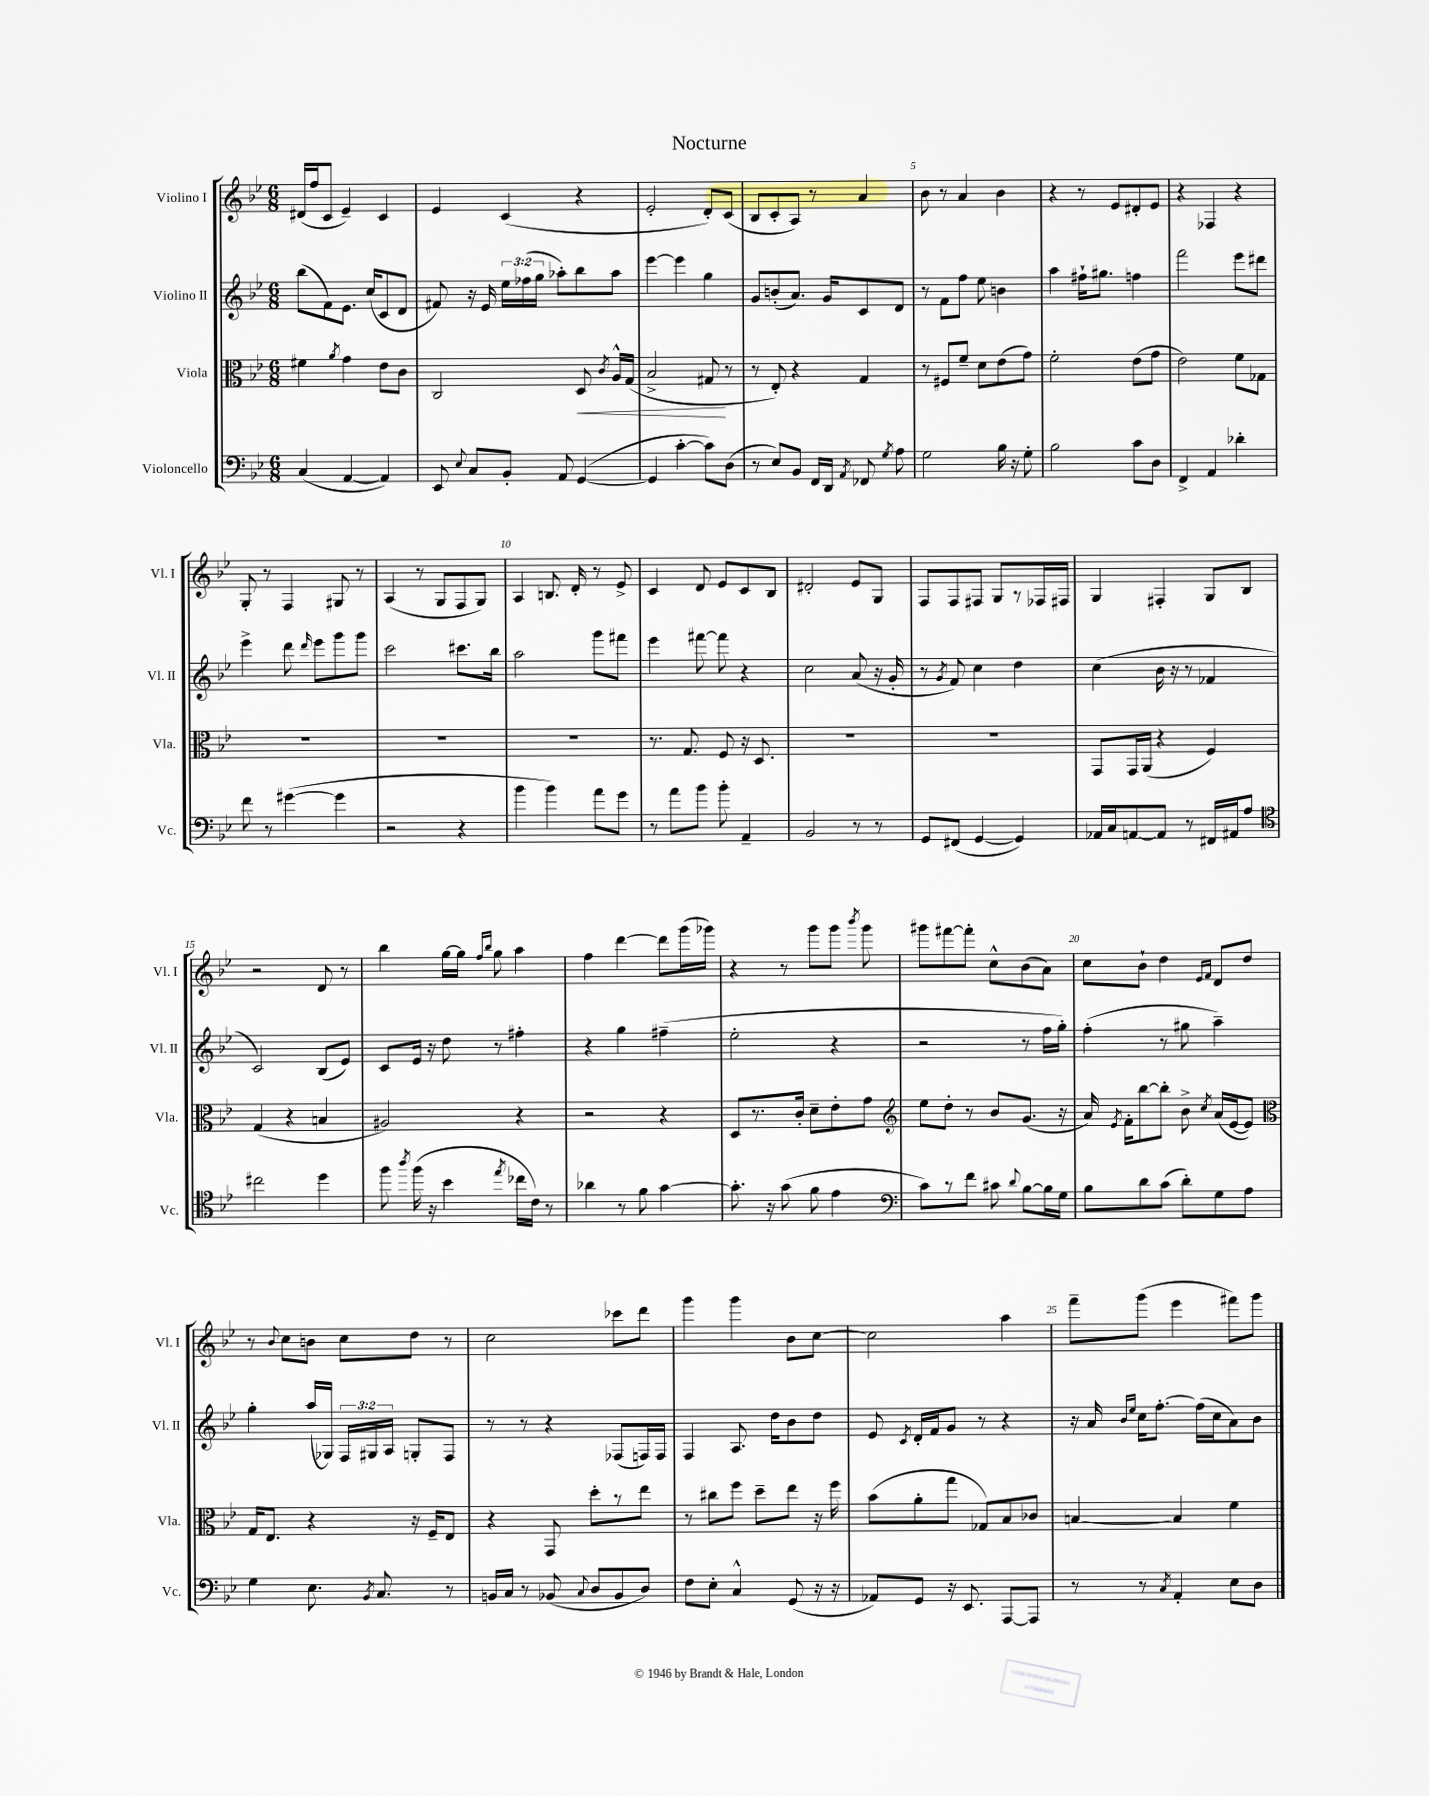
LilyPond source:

\header { title = "Nocturne" }
<<
\new StaffGroup <<
\new Staff = "s0" \with { instrumentName = "Violino I" shortInstrumentName = "Vl. I" } {
    \clef treble \key bes \major \numericTimeSignature \time 6/8
    \autoBeamOff dis'16[( f''16 c'8] ees'4--) c'4 |
    ees'4 c'4( r4 |
    ees'2-. d'8[-.) c'8]( |
    bes8[ c'8-. a8]) r8 a'4 |
    bes'8 r8 a'4 bes'4 |
    r4 r8 ees'8[ dis'8-. ees'8] |
    r4 fes4 r4 |
    g8-. r8 f4 gis8 r8 |
    a4( r8 g8[ f8 g8]) |
    a4 b8. d'16-. r8 ees'8-> |
    c'4 d'8 ees'8[ c'8 bes8] |
    dis'2-. ees'8[ g8] |
    f8[ f8 fis8] g8[ r8 fes16 fis16] |
    g4 fis4-. g8[ bes8] |
    r2 d'8 r8 |
    bes''4 g''16[~ g''16] \grace { f''16[ bes''16] } g''8 a''4 |
    f''4 d'''4~ d'''8[ g'''16( ges'''16]) |
    r4 r8 g'''8[ g'''8] \acciaccatura { bes'''8 } g'''8 |
    gis'''8[ fis'''8~ fis'''8]-. c''8[-^ bes'8( a'8]) |
    c''8[ bes'8]-! d''4 \grace { ees'16[ f'16] } d'8[ d''8] |
    r8 \appoggiatura { bes'8 } c''8[ b'8] c''8[ d''8] r8 |
    c''2 ces'''8[ d'''8] |
    g'''4 g'''4 bes'8[ c''8]~ |
    c''2 a''4 |
    f'''8[-- g'''8]( ees'''4 fis'''8[) g'''8] \bar "|." |
}
\new Staff = "s1" \with { instrumentName = "Violino II" shortInstrumentName = "Vl. II" } {
    \clef treble \key bes \major \numericTimeSignature \time 6/8 \override Staff.TupletNumber.text = #tuplet-number::calc-fraction-text
    \autoBeamOff bes''8[( f'8) ees'8.] c''16[( c'8 d'8] |
    fis'8) r16 ees'16 \tuplet 3/2 { ees''16[ fes''16( g''16] } aes''8[-.) bes''8 aes''8] |
    ees'''4~ ees'''4 g''4 |
    g'8[ b'8-.( a'8.]) g'16[ c'8 d'8] |
    r8 f'8[ f''8] ees''8 b'4 |
    a''4 fis''16[-! gis''8.] f''4 |
    f'''2 ees'''8[ dis'''8] |
    ees'''4-> d'''8 \grace { d'''16 } ees'''8[ g'''8 g'''8] |
    c'''2 cis'''8.[ bes''16] |
    a''2 g'''8[ fis'''8] |
    ees'''4 fis'''8~ fis'''8 r4 |
    c''2 a'8( r16 g'16-. |
    r8 \acciaccatura { g'8 } f'8) c''4 d''4 |
    c''4( bes'16 r16 r8 fes'4 |
    c'2) bes8[( ees'8]) |
    c'8[ ees'16] r16 d''8 r8 fis''4-. |
    r4 g''4 fis''4--( |
    ees''2-. r4 |
    r2 r8 f''16[ g''16]-.) |
    f''4-.( r8 gis''8 a''4--) |
    g''4-. a''16[( ges16]) \tuplet 3/2 { f16[ gis16 a16] } g8[-. f8] |
    r8 r8 r4 fes8[( f16) f16] |
    f4 a8. d''16[ bes'8 d''8] |
    ees'8 \acciaccatura { c'8 } d'16[-. f'16 g'8] r8 r4 |
    r16 a'16 \grace { bes'16[ ees''16] } c''16[ f''8.]~-. f''16[( c''16 a'8) bes'8] \bar "|." |
}
\new Staff = "s2" \with { instrumentName = "Viola" shortInstrumentName = "Vla." } {
    \clef alto \key bes \major \numericTimeSignature \time 6/8
    \autoBeamOff fis'4 \acciaccatura { a'8 } g'4 ees'8[ c'8] |
    c2 d8\< \acciaccatura { c'8 } a16[-^ g16]( |
    bes2-> gis8\! r8 |
    r8 ees8-.) r4 g4 |
    r8 fis8[ f'8]-- d'8[ ees'8( g'8]) |
    f'2-. ees'8[( g'8] |
    ees'2) f'8[ ges8] |
    R2. |
    R2. |
    R2. |
    r8. g8. f8 r16 d8. |
    R2. |
    R2. |
    g,8[ g,16 a,16]( r4 f4) |
    g4( r4 b4 |
    ais2) r4 |
    r2 r4 |
    d8[ r8. c'16]-. d'8[-- ees'8-. g'8] |
    \clef treble ees''8[ d''8]-. r8 bes'8[ g'8.]( r16 |
    a'16) \acciaccatura { ees'8 } f'16[-. bes''8~ bes''8]-. bes'8-> \acciaccatura { c''8 } a'16[( ees'16~ ees'8]) |
    \clef alto g16[ ees8.] r4 r16 f16[-- ees8] |
    r4 g,8 d''8[-. r8 ees''8] |
    r8 cis''8[ f''8] d''8[-- ees''8] r16 f''16 |
    bes'8[( a'8-. g''8] ges8[) bes8 ces'8] |
    b4~ b4 f'4 \bar "|." |
}
\new Staff = "s3" \with { instrumentName = "Violoncello" shortInstrumentName = "Vc." } {
    \clef bass \key bes \major \numericTimeSignature \time 6/8
    \autoBeamOff c4( a,4~ a,4) |
    ees,8 \appoggiatura { ees8 } c8[ bes,8]-. a,8 g,4~( |
    g,4 c'4~-. c'8[) d8]( |
    r8 ees8[) bes,8] f,16[ d,16] \acciaccatura { a,8 } fes,8 \acciaccatura { g8 } a8 |
    g2 bes16 r16 g8-. |
    bes2 c'8[ d8] |
    f,4-> a,4 des'4-. |
    f'8 r8 gis'4~( gis'4 |
    r2 r4 |
    bes'4 bes'4) a'8[ g'8] |
    r8 a'8[ bes'8] bes'8-. a,4-- |
    bes,2 r8 r8 |
    g,8[ fis,8]( g,4~ g,4) |
    aes,16[ c16 a,8~ a,8] r8 fis,16[ ais,16 a8] |
    \clef tenor cis''2 d''4 |
    f''8 \acciaccatura { a''8 } f''16( r16 bes'4 \acciaccatura { ees''8 } ces''16[ c'16]) r8 |
    aes'4 r8 f'8 g'4~ |
    g'8.-. r16 g'8( f'8 ees'4 |
    \clef bass c'8[) r8 f'8] cis'8 \appoggiatura { d'8 } bes8[~ bes16 g16] |
    bes8[ d'8 c'8]( d'8[-.) g8 a8] |
    g4 ees8. \acciaccatura { bes,8 } c8. r8 |
    b,16[ c16] r8 bes,8( \appoggiatura { c8 } d8[ bes,8 d8]) |
    f8[ ees8]-. c4-^ g,8( r16 r16 |
    aes,8[) g,8] r16 ees,8. a,,8[~ a,,8] |
    r8 r8 \acciaccatura { c8 } a,4-. ees8[ d8] \bar "|." |
}
>>
>>
\layout { \context { \Score \override BarNumber.break-visibility = ##(#f #t #t) barNumberVisibility = #(every-nth-bar-number-visible 5) } }
